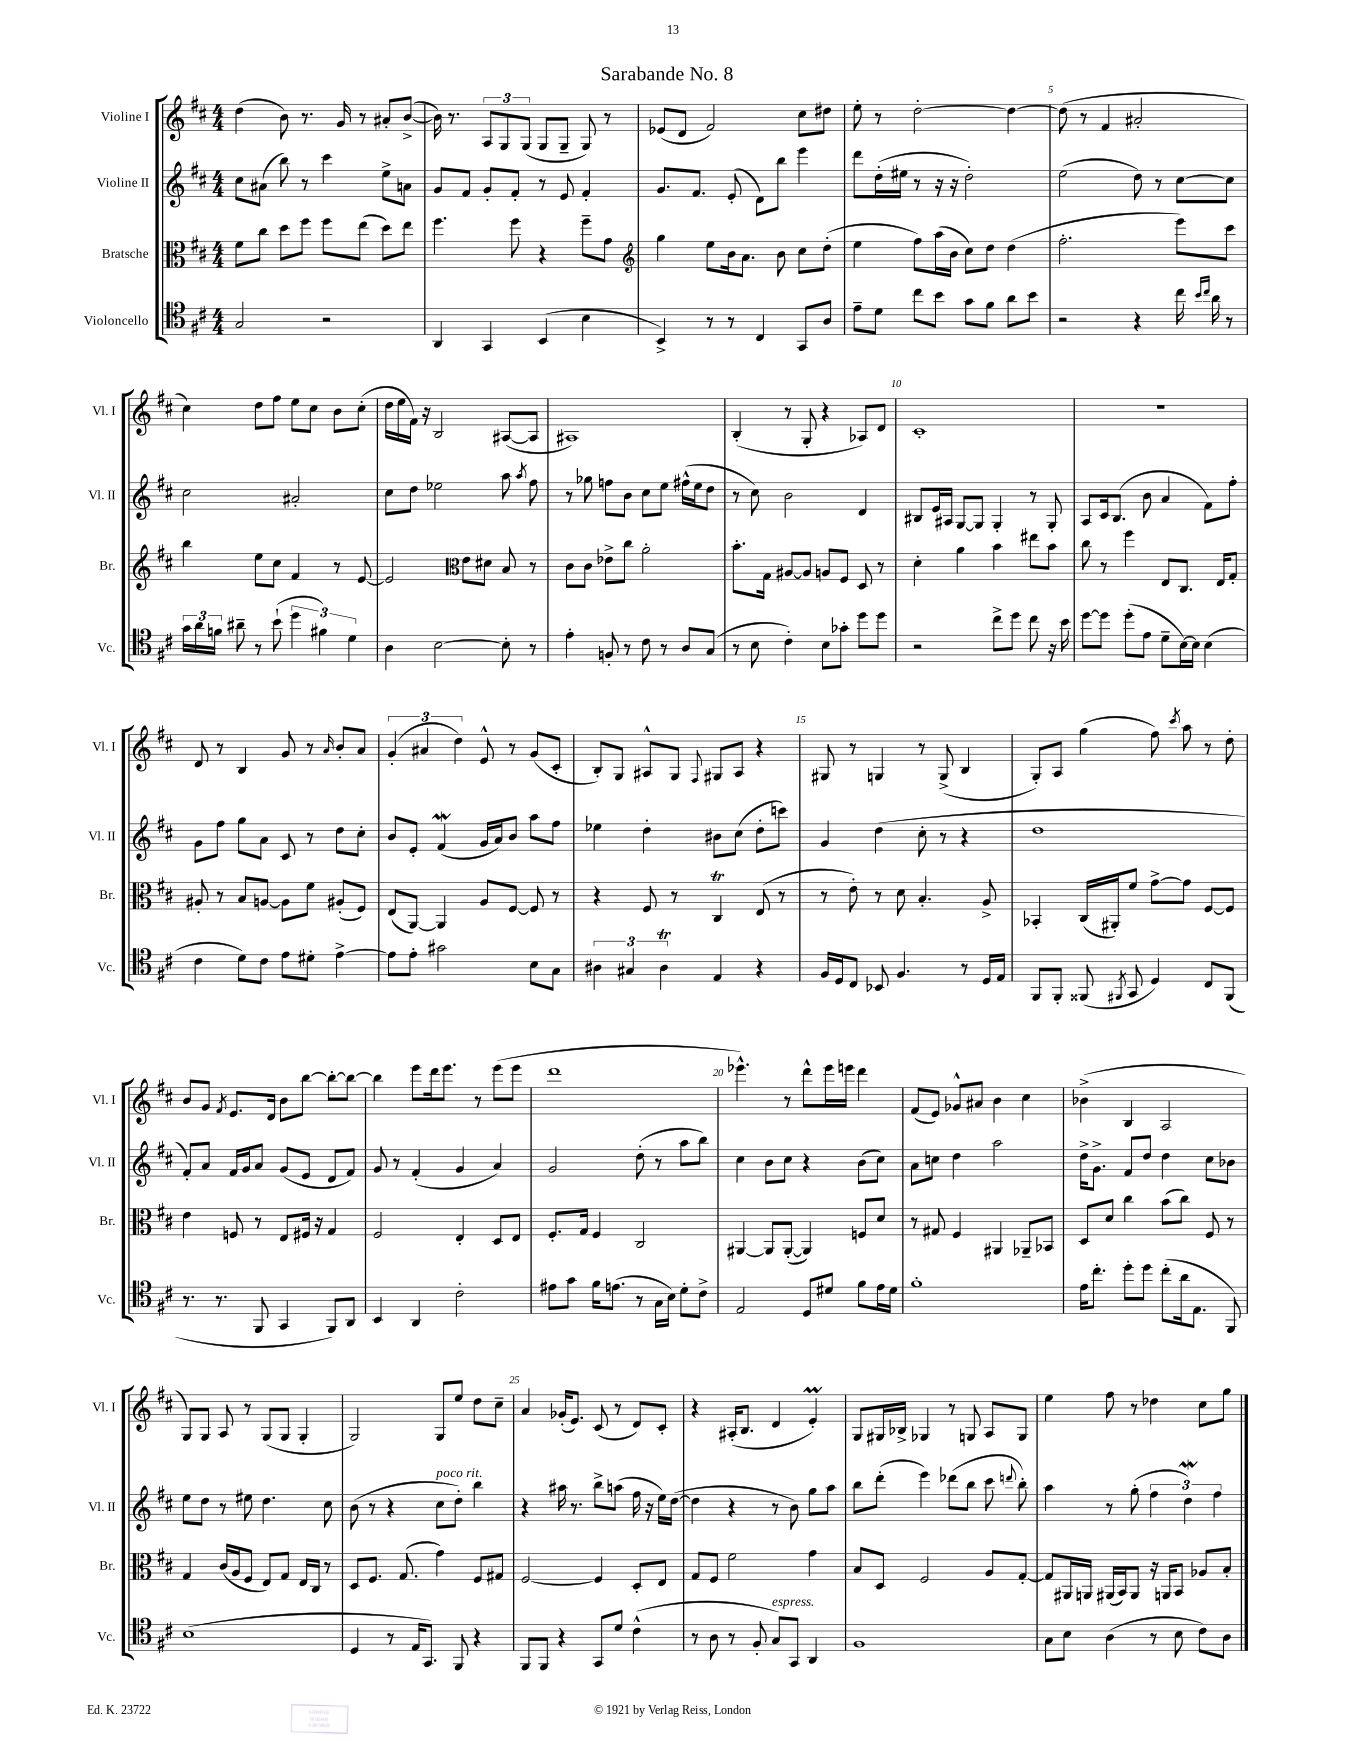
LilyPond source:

\header { title = "Sarabande No. 8" }
<<
\new StaffGroup <<
\new Staff = "s0" \with { instrumentName = "Violine I" shortInstrumentName = "Vl. I" } {
    \clef treble \key d \major \numericTimeSignature \time 4/4
    \autoBeamOff d''4( b'8) r8. g'16 r8 ais'8[-. b'8]~->( |
    b'16) r8. \tuplet 3/2 { a8[ g8 g8]( } g8[ g8]-- g8) r8 |
    ees'8[( d'8] fis'2) cis''8[ dis''8] |
    e''8-. r8 d''2~-. d''4~ |
    d''8( r8 fis'4 ais'2-. |
    cis''4) d''8[ fis''8] e''8[ cis''8] b'8[ cis''8]-.( |
    d''16[ e''16 fis'16]) r16 b2 ais8[~( ais8] |
    ais1) |
    b4-.( r8 g8-. r4 aes8[) d'8] |
    cis'1-. |
    R1 |
    d'8 r8 b4 g'8 r8 \grace { a'16 } b'8[-. a'8] |
    \tuplet 3/2 { g'4-.( ais'4 d''4) } e'8-^ r8 g'8[( cis'8]-. |
    b8[-.) g8] ais8[-^ g8] \appoggiatura { fis8 } gis8[ ais8] r4 |
    gis8 r8 g4 r8 g8->( b4 |
    g8[-.) a8] g''4( fis''8) \acciaccatura { cis'''8 } a''8 r8 d''8-. |
    b'8[ g'8] \acciaccatura { fis'8 } e'8.[ d'16] b'8[ b''8]~ b''8[~-. b''8]~ |
    b''4 e'''8[ d'''16 e'''8.] r8 e'''8[( e'''8] |
    d'''1 |
    ees'''4.-^) r8 d'''8[-^ ees'''16 e'''16] d'''4 |
    fis'8[( e'8]) ges'8[-^ ais'8] b'4 cis''4 |
    bes'4->( b4 a2 |
    g8[) g8] a8 r8 g8[( g8] g4-. |
    g2) g8[ e''8] d''8[ cis''8]-- |
    a'4 ges'16[-.( e'8.]) cis'8( r8 d'8[) cis'8]-. |
    r4 ais16[-.( b8.] d'4 e'4-.\prall) |
    g8[ gis16 bes16]-> ges4 r8 g8 a8[ g8] |
    e''4 fis''8 r8 des''4 cis''8[ g''8] \bar "|." |
}
\new Staff = "s1" \with { instrumentName = "Violine II" shortInstrumentName = "Vl. II" } {
    \clef treble \key d \major \numericTimeSignature \time 4/4
    \autoBeamOff cis''8[ ais'8]( b''8) r8 cis'''4 e''8[-> a'8] |
    g'8[ fis'8] g'8[-. fis'8]-. r8 e'8 fis'4-. |
    g'8.[ fis'8.] e'8-.( d'8[) b''8] e'''4 |
    d'''8[ d''16-.( eis''16] r8 r16 r16 d''2-.) |
    e''2( d''8) r8 cis''8[~ cis''8] |
    cis''2 ais'2-. |
    cis''8[ d''8] ees''2 a''8 \acciaccatura { a''8 } fis''8 |
    r8 ges''8 f''8[ b'8] cis''8[ e''8] fis''16[-^( e''16 d''8] |
    r8 cis''8) b'2 d'4 |
    bis8[ e'16 ais16] g8[~ g8] g4-. r8 g8-. |
    a8[ cis'16 b8.]( b'8 a'4 fis'8[) fis''8]-. |
    g'8[ fis''8] g''8[ a'8] cis'8 r8 d''8[ cis''8]-. |
    b'8[ e'8]-. fis'4\mordent( g'16[ a'16) b'8] a''8[ fis''8] |
    ees''4 d''4-. bis'8[ cis''8]( d''8[-. c'''8]) |
    g'4 d''4( cis''8-. r8 r4 |
    d''1 |
    fis'8[-.) a'8] fis'16[ g'16 a'8] g'8[( e'8] d'8[ fis'8]) |
    g'8 r8 fis'4-.( g'4 a'4) |
    g'2 d''8-.( r8 a''8[ b''8]) |
    cis''4 b'8[ cis''8] r4 b'8[( cis''8]) |
    a'8[ c''8] d''4 a''2 |
    d''16[-> g'8.]-> fis'8[ d''8] d''4 cis''8[ bes'8] |
    e''8[ d''8] r8 eis''8 d''4. cis''8 |
    b'8( r8 r4 cis''8[^\markup { \italic "poco rit." } d''8]-.) b''4 |
    r4 ais''16 r8. b''8[-> a''8]( fis''16 r16 e''16[) d''16]~( |
    d''4 r4 r8 b'8) g''8[ a''8] |
    b''8[ d'''8]-.( e'''4) des'''8[( b''8] cis'''8 \appoggiatura { d'''8 } b''8-.) |
    a''4 r8 g''8-.( \tuplet 3/2 { fis''4 d''4\mordent) fis''4 } \bar "|." |
}
\new Staff = "s2" \with { instrumentName = "Bratsche" shortInstrumentName = "Br." } {
    \clef alto \key d \major \numericTimeSignature \time 4/4
    \autoBeamOff fis'8[ cis''8] d''8[ fis''8] fis''8[ e''8]( d''8[) e''8] |
    fis''4. fis''8 r4 fis''8[-- g'8] |
    \clef treble g''4 e''8[ b'16 a'8.] b'8 cis''8[ d''8]-.( |
    e''4 fis''8[) a''16( b'16] cis''8[) d''8] d''4( |
    fis''2.-. e'''8[) cis'''8] |
    b''4 e''8[ cis''8] fis'4 r8 e'8~ |
    e'2 \clef alto e'8[ dis'8] b8 r8 |
    cis'8[ cis'8] ees'8[-> cis''8] a'2-. |
    b'8.[-. g16] ais8[~ ais8] a8[ fis8] d8 r8 |
    d'4-. a'4 b'4 eis''8[ b'8] |
    cis''8 r8 fis''4 e8[ cis8.] e16[ g8]-. |
    ais8-. r8 b8[ a8]~ a8[ fis'8] ais8[-.( fis8]) |
    e8[( a,8]~) a,4 a8[ fis8]~ fis8 r8 |
    r4 fis8 r8 cis4\trill e8( r8 |
    r8 e'8-.) r8 d'8 b4.-. a8-> |
    bes,4-. cis16[( ais,16-.) fis'8] g'8[~-> g'8] fis8[~ fis8] |
    e'4 f8 r8 e8[ fis16] r16 g4 |
    fis2 e4-. d8[ e8] |
    fis8.[-. g16] fis4 cis2 |
    ais,4~ ais,8[ ais,8]~-.( ais,4) f8[ d'8] |
    r8 gis8 fis4 ais,4 aes,8[-- bes,8] |
    d8[ d'8] cis''4 b'8[( cis''8]) fis8 r8 |
    g4 cis'16[( a16 fis8] e8[) g8] e16[ cis16] r8 |
    d8[ fis8.] g8.( g'4) fis8[ gis8] |
    fis2~ fis4 d8[-. e8] |
    g8[ fis8] fis'2 g'4 |
    b8[ d8] fis2 a8[ g8]~-. |
    g8[ ais,16 a,16] ais,16[( b,16) ais,8] r16 a,16[ b,8] aes8[ b8]-. \bar "|." |
}
\new Staff = "s3" \with { instrumentName = "Violoncello" shortInstrumentName = "Vc." } {
    \clef tenor \key d \major \numericTimeSignature \time 4/4
    \autoBeamOff g2 r2 |
    a,4 g,4 b,4( b4 |
    b,4->) r8 r8 cis4 g,8[ a8] |
    e'8[-- d'8] cis''8[ b'8] g'8[ fis'8] a'8[ b'8] |
    r2 r4 cis''16 \grace { b'16[ cis''16] } a'16 r8 |
    \tuplet 3/2 { g'16[ a'16 f'16] } ais'8-- r8 b'8-!( \tuplet 3/2 { d''4 fis'4) d'4 } |
    a4 b2~ b8-. r8 |
    e'4-. f8-. r8 cis'8 r8 a8[ g8]( |
    r8 b8 cis'4-.) b8[ ges'8]-. d''8[ d''8] |
    r2 cis''8[-> d''8] cis''8 r16 b'16 |
    d''8[~ d''8] d''8[-.( e'8] d'8[-- b16~) b16] b4( |
    cis'4 d'8[) cis'8] e'8[ dis'8]-. e'4~-> |
    e'8[ e'8]-. gis'2 b8[ g8] |
    \tuplet 3/2 { ais4 gis4 ais4\trill } e4 r4 |
    fis16[ d16 cis8] bes,8 fis4. r8 d16[ e16] |
    fis,8[ fis,8]-. fisis,8( \acciaccatura { fis,8 } g,8 d4) cis8[ fis,8]( |
    r8. r8. fis,8 g,4 fis,8[) a,8] |
    b,4 a,4 cis'2-. |
    eis'8[ g'8] fis'16[ e'8.]( r8 g16[ b16]) d'8[-. cis'8]-> |
    e2 d8[ dis'8] fis'8[ e'16 dis'16] |
    fis'1-. |
    e'16[ cis''8.]-. d''8[-. d''8] cis''8[-.( a'16 e8.] fis,8) |
    b1( |
    d4 r8 e16[ g,8.]) fis,8 r4 |
    fis,8[ fis,8] r4 g,8[ d'8] cis'4-^( |
    r8 a8 r8 fis8-. g8[^\markup { \italic "espress." }) g,8] a,4 |
    fis1 |
    g8[ b8] a4( r8 b8 cis'8[) a8] \bar "|." |
}
>>
>>
\layout { \context { \Score \override BarNumber.break-visibility = ##(#f #t #t) barNumberVisibility = #(every-nth-bar-number-visible 5) } }
